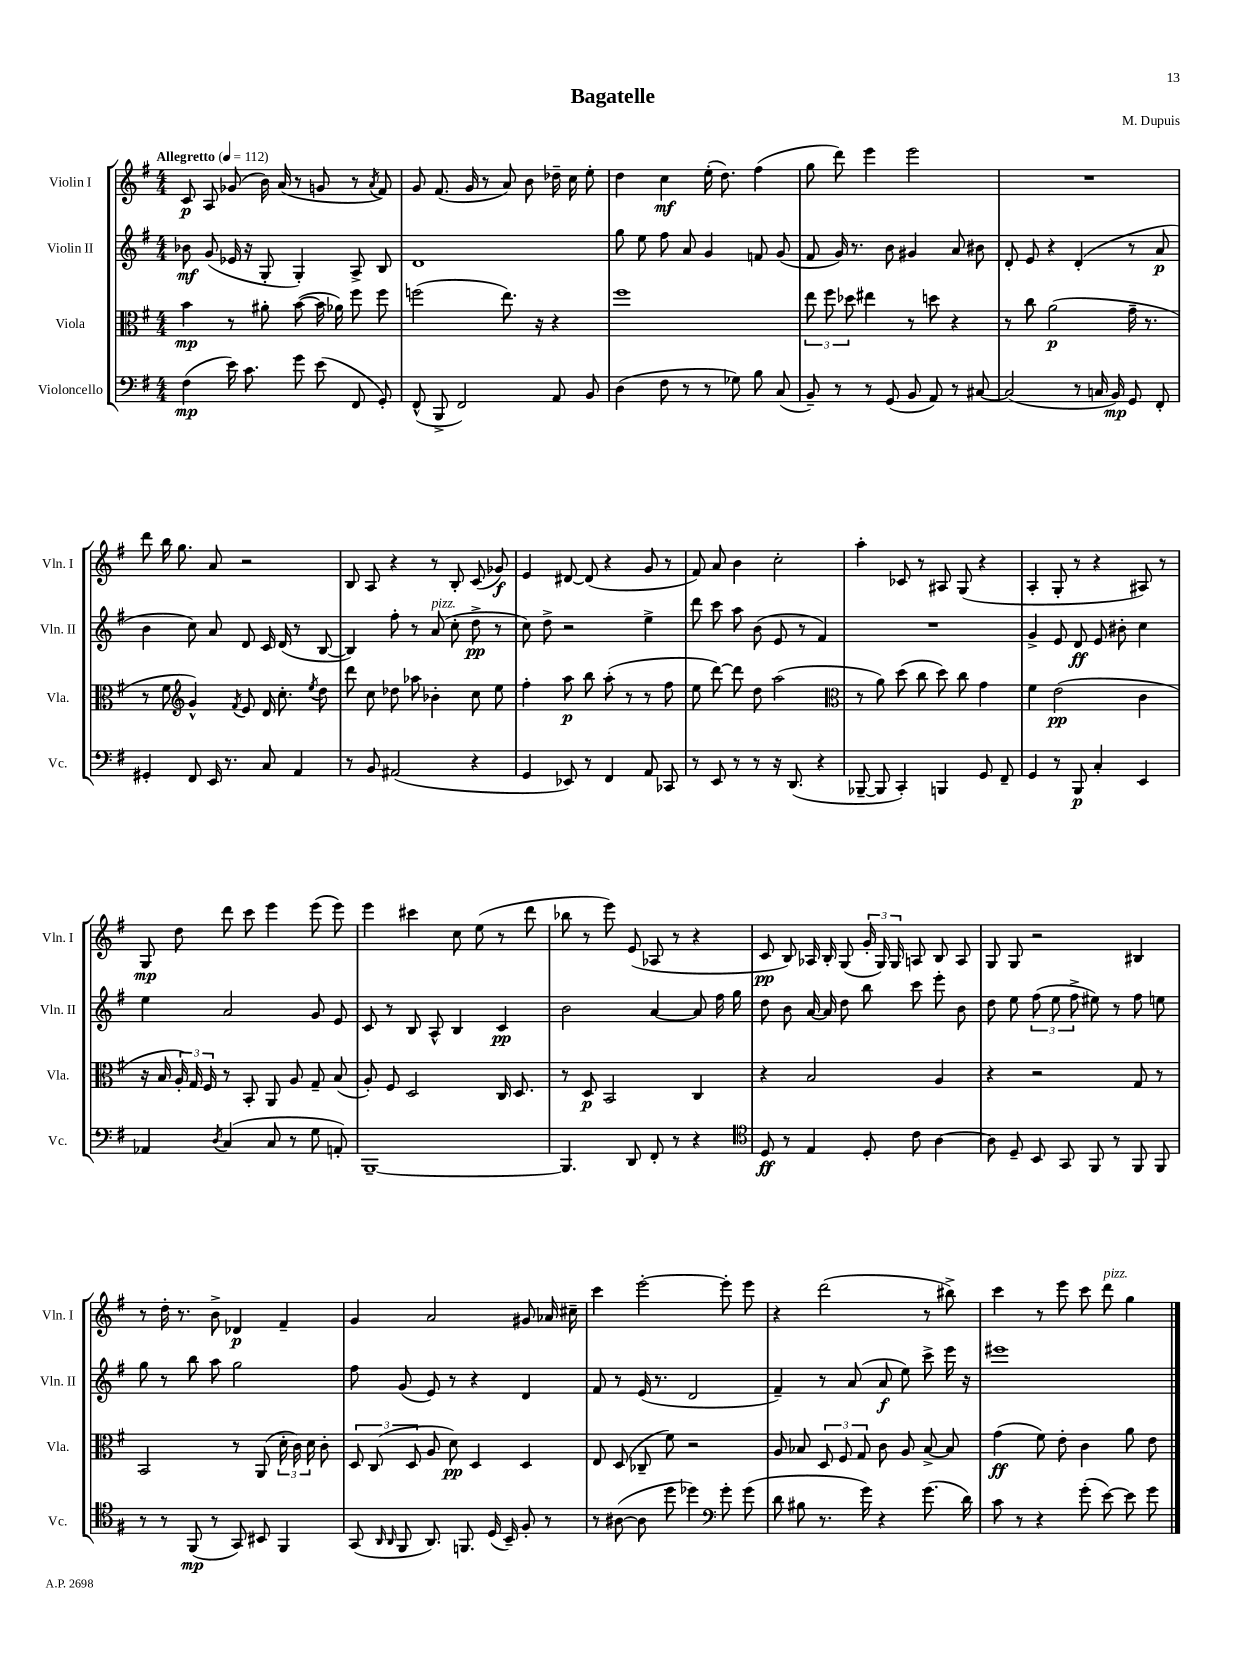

**kern	**kern	**kern	**kern
*staff4	*staff3	*staff2	*staff1
*clefF4	*clefC3	*clefG2	*clefG2
*k[f#]	*k[f#]	*k[f#]	*k[f#]
*M4/4	*M4/4	*M4/4	*M4/4
*MM112	*MM112	*MM112	*MM112
(4F#\	4b\	8b-\	8c/
.	.	(8g/	8A/
16e\)	8r	16e-/	(8g-/
8.c\	.	16r	.
.	8a#'\	8G'/	16b\)
.	.	.	(16a/
8g\	([8b\	4G'/)	8r
(8e\	16b\]	.	8g/
.	16a-\)	.	.
8FF#/	8ff#\	8A^/	8r
.	.	.	8qa/
8GG'/)	8ff#\	8B/	8f#/)
=	=	=	=
(8FF#^^/	(2ff\	1d	8g/
8BBB^/	.	.	(8.f#/
2FF#/)	.	.	.
.	.	.	16g/
.	.	.	8r
.	8.ee\)	.	8a/)
.	.	.	8b\
.	16r	.	.
8AA/	4r	.	16dd-~\
.	.	.	16cc\
8BB/	.	.	8ee'\
=	=	=	=
(4D\	1ff#	8gg\	4dd\
.	.	8ee\	.
8F#\	.	8ff#\	4cc\
8r	.	8a/	.
8r	.	4g/	(16ee'\
.	.	.	8.dd\)
8G-\)	.	.	.
8B\	.	8f/	(4ff#\
(8C/	.	(8g/	.
=	=	=	=
8BB~/)	12ee\	8f#/	8gg\
.	12ff#\	.	.
8r	.	16g/)	8ddd\)
.	12dd-\	.	.
.	.	8.r	.
8r	4ee#\	.	4eee\
(8GG/	.	8b\	.
8BB/	8r	4g#/	2eee\
8AA/)	8dd\	.	.
8r	4r	8a/	.
[8C#/	.	8b#\	.
=	=	=	=
(2C#/]	8r	8d'/	1r
.	8cc\	8e/	.
.	(2a\	4r	.
8r	.	(4d'/	.
16C/	.	.	.
16BB/)	.	.	.
8GG/	16g~\	8r	.
.	8.r	.	.
8FF#'/	.	8a/	.
=	=	=	=
4GG#'/	8r	4b\	8ddd\
.	8f#\	.	16bb\
.	.	.	8.gg\
*	*clefG2	*	*
8FF#/	4g^^/)	8cc\)	.
16EE/	.	8a/	8a/
8.r	.	.	.
.	8qf#/	.	.
.	8e/	8d/	2r
8C/	16d/	16c/	.
.	8.cc'\	(16d/	.
4AA/	.	8r	.
.	8qee/	.	.
.	8dd\	[8B/	.
=	=	=	=
8r	8ddd\	4B/])	8B/
8BB/	8cc\	.	8A/
(2AA#/	8dd-\	8ff#'\	4r
.	8aa-\	8r	.
.	4b-'\	(8a/	8r
.	.	8cc'\	8B'/
4r	8cc\	8dd^\	(8c/
.	8ee\	8r	8g-/)
=	=	=	=
4GG/	4ff#'\	8cc\)	4e/
.	.	8dd^\	.
8EE-/)	8aa\	2r	[8d#/
8r	8bb\	.	(8d#/]
4FF#/	(8aa'\	.	4r
.	8r	.	.
8AA/	8r	4ee^\	8g/
8CC-/	8ff#\	.	8r
=	=	=	=
8r	8ee\	8ddd\	8f#/)
8EE/	[8ddd\)	8ccc\	8a/
8r	8ddd\]	8aa\	4b\
8r	8dd\	(8b\	.
16r	(2aa\	8e/	2cc'\
(8.DD/	.	.	.
.	.	8r	.
4r	.	4f#/)	.
=	=	=	=
*	*clefC3	*	*
[8BBB-~/	8r	1r	4aa'\
8BBB-/]	8a\)	.	.
4CC'/)	(8dd\	.	8c-/
.	8cc\	.	8r
4BBB/	8dd\)	.	8A#/
.	8cc\	.	(8G/
8GG/	4g\	.	4r
8FF#~/	.	.	.
=	=	=	=
4GG/	4f#\	4g^/	4A'/
8r	(2e\	8e/	8G'/
8BBB/	.	8d/	8r
4C'/	.	8e/	4r
.	.	8b#'\	.
4EE/	4c\	4cc\	8A#/)
.	.	.	8r
=	=	=	=
4AA-/	16r	4ee\	8G/
.	16B/	.	.
.	24A'/)	.	8dd\
.	24G/	.	.
.	24F#/	.	.
8qD/	.	.	.
(4C/	8r	2a/	8ddd\
.	8BB'/	.	8ccc\
8C/	8AA/	.	4eee\
8r	8A/	.	.
8G\	8G~/	8g/	(8eee\
8AA'/)	(8B/	8e/	8eee\)
=	=	=	=
[1BBB~	8A'/)	8c/	4eee\
.	8F#/	8r	.
.	2D/	8B/	4ccc#\
.	.	8A^^/	.
.	.	4B/	8cc\
.	.	.	(8ee\
.	16C/	4c/	8r
.	8.D/	.	.
.	.	.	8ddd\
=	=	=	=
4.BBB/]	8r	2b\	8bb-\
.	8D/	.	8r
.	2BB/	.	8eee\)
8DD/	.	.	(8e/
8FF#'/	.	[4a/	8A-/
8r	.	.	8r
4r	4C/	8a/]	4r
.	.	16ff#\	.
.	.	16gg\	.
=	=	=	=
*clefC4	*	*	*
8D/	4r	8dd\	8c/
8r	.	8b\	8B/)
4E/	2B/	[16a/	16A-/
.	.	16a/]	16B'/
.	.	8dd\	(8G/
8D'/	.	8bb\	24g'/
.	.	.	24G/)
.	.	.	24G/
8c\	.	8ccc\	8A/
[4A\	4A/	8eee'\	8B/
.	.	8b\	8A/
=	=	=	=
8A\]	4r	8dd\	8G/
8D~/	.	8ee\	8G/
8BB/	2r	(12ff#\	2r
.	.	12ee\	.
8GG/	.	.	.
.	.	12ff#^\	.
8FF#/	.	8ee#\)	.
8r	.	8r	.
8FF#/	8G/	8ff#\	4B#/
8FF#/	8r	8ee\	.
=	=	=	=
8r	2BB/	8gg\	8r
8r	.	8r	16dd'\
.	.	.	8.r
(8FF#/	.	8bb\	.
8r	.	8aa\	8b^\
8GG/)	8r	2gg\	4d-/
8BB#/	(8AA/	.	.
4FF#/	24d'\	.	4f#~/
.	24c\)	.	.
.	24d\	.	.
.	8c'\	.	.
=	=	=	=
(8GG/	12D/	8ff#\	4g/
.	(12C/	.	.
16qqAA/	.	.	.
16qqAA/	.	.	.
8FF#/	.	(8g/	.
.	12D/	.	.
8.AA/)	8A/	8e/)	2a/
.	8d\)	8r	.
8.FF/	.	.	.
.	4D/	4r	.
(16D/	.	.	.
16BB~/)	.	.	.
8F#'/	4D/	4d/	8g#/
8r	.	.	16a-/
.	.	.	16cc#~\
=	=	=	=
8r	8E/	8f#/	4ccc\
([8A#\	(8D/	8r	.
8A#\]	8C-~/	(16e/	[2eee'\
.	.	8.r	.
8dd\	8f#\)	.	.
4dd-\)	2r	2d/	.
*clefF4	*	*	*
8g'\	.	.	8eee'\]
(8g\	.	.	8eee\
=	=	=	=
8d\	8A/	4f#~/)	4r
8B#\	8B-/	.	.
8.r	12D/	8r	(2ddd\
.	12F#/	.	.
.	.	(8a/	.
.	12G/	.	.
16g\)	.	.	.
4r	8c\	8a/	.
.	8A/	8ee\)	.
(8.g\	[8B-^/	8ccc^\	8r
.	8B-/]	16eee\	8bb#^\)
16d\)	.	16r	.
=	=	=	=
8c\	(4g\	1eee#	4ccc\
8r	.	.	.
4r	8f#\)	.	8r
.	8e'\	.	8eee\
(8g'\	4c\	.	8ccc\
[8e\)	.	.	8ddd\
8e\]	8a\	.	4gg\
8g\	8e\	.	.
==	==	==	==
*-	*-	*-	*-
